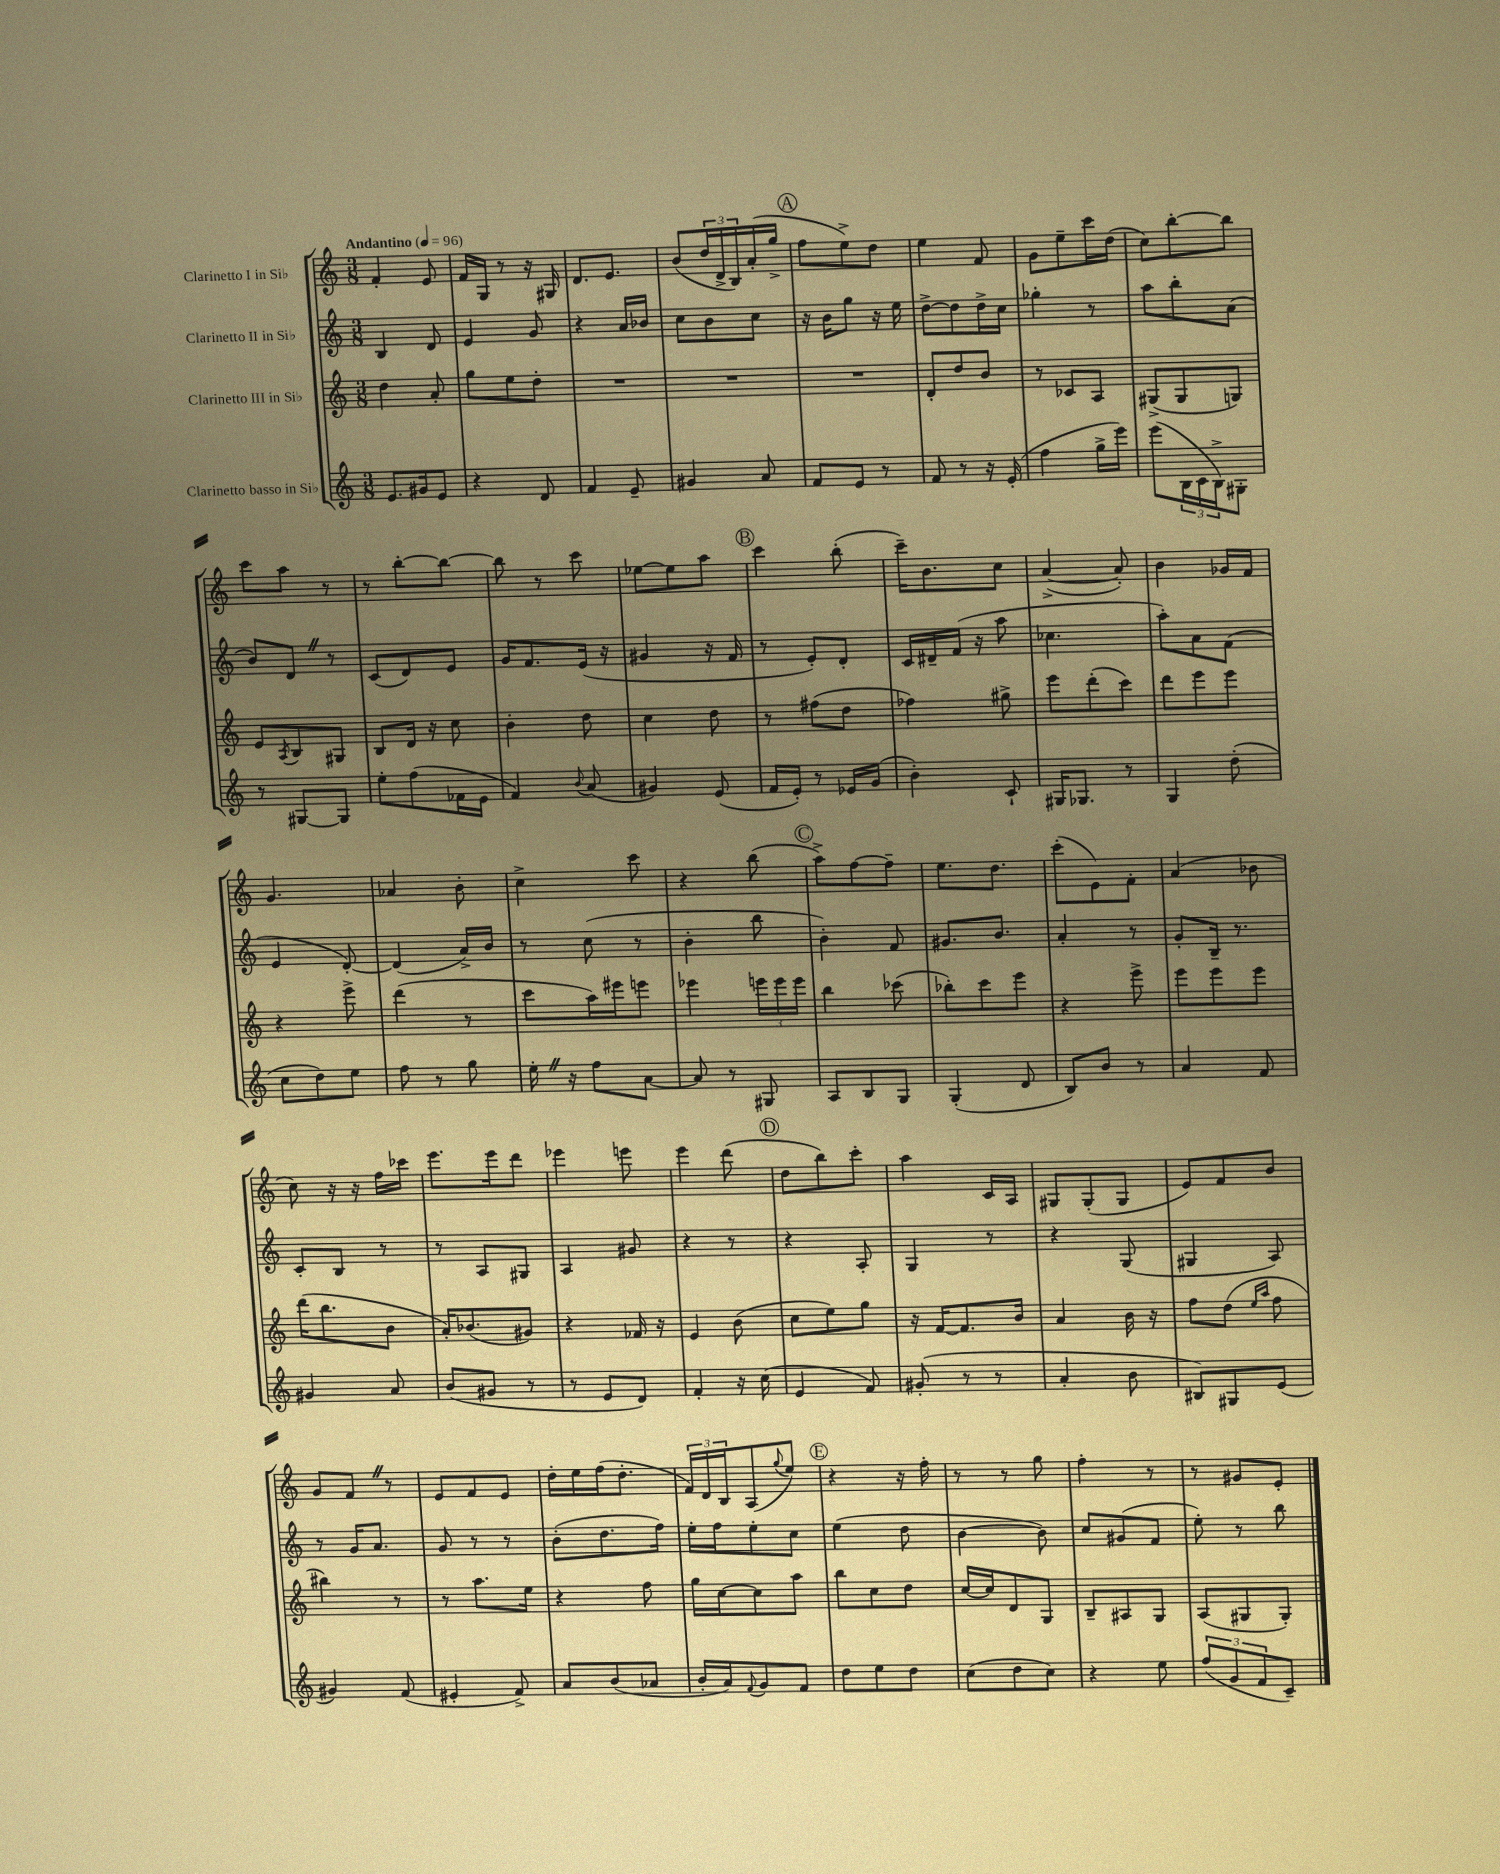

**kern	**kern	**kern	**kern
*staff4	*staff3	*staff2	*staff1
*clefG2	*clefG2	*clefG2	*clefG2
*k[]	*k[]	*k[]	*k[]
*M3/8	*M3/8	*M3/8	*M3/8
*MM96	*MM96	*MM96	*MM96
8.e/L	4dd\	4B/	4f'/
16g#/k	.	.	.
8e/J	8a'/	8d/	8e/
=	=	=	=
4r	8gg\L	4e/	16f/LL
.	.	.	16G/JJ
.	8ee\	.	8r
8d/	8dd'\J	8g/	16r
.	.	.	16G#/
=	=	=	=
4f/	4.r	4r	8.d/L
.	.	.	8.e/J
8e~/	.	16a/LL	.
.	.	16b-/JJ	.
=	=	=	=
4g#/	4.r	8cc\L	(8b/L
.	.	8b\	24dd/L
.	.	.	24d^/
.	.	.	24B/)
8a/	.	8cc\J	(16a'/
.	.	.	16gg^/JJ
=	=	=	=
8f/L	4.r	16r	8ff\L
.	.	16b\LK	.
8e/J	.	8gg\J	8ee^\)
8r	.	16r	8dd\J
.	.	16ee\	.
=	=	=	=
8f/	8d'/L	[8dd^\L	4ee\
8r	8dd/	8dd\]	.
16r	8b/J	16dd^\L	8f/
(16e'/	.	16cc\JJ	.
=	=	=	=
4ff\	8r	4gg-'\	8g\L
.	8c-/L	.	8ee~\
16gg^\LL	8A/J	8r	16ccc\L
16eee\JJ)	.	.	(16dd\JJ
=	=	=	=
(8eee\L	(8G#^/L	8aa\L	8cc\L)
24B\L	8G#/	8bb'\	[8bb'\
24c\	.	.	.
24B^\J)	.	.	.
8G#'\J	8G/J)	(8a\J	8bb\]J
=	=	=	=
8r	8e/L	8b/L)	8ccc\L
.	8qA/	.	.
[8G#/L	8B/	8d/J	8aa\J
8G#/]J	8G#/J	8r	8r
=	=	=	=
8ee'\L	8B/L	(8c/L	8r
(8ff\	16d/Jk	8d/)	[8bb'\L
.	16r	.	.
16f-\L	8cc\	8e/J	8bb\_J
16e\JJ	.	.	.
=	=	=	=
4f/)	4b'\	16g/LK	8bb\]
.	.	8.f/	.
.	.	.	8r
8qqb/	.	.	.
(8a/	8dd\	(16e/Jk	8ccc\
.	.	16r	.
=	=	=	=
4g#/)	4cc\	4g#/	[8ee-\L
.	.	.	8ee-\]
(8e/	8dd\	16r	8aa\J
.	.	16f/	.
=	=	=	=
16f/LL	8r	8r	4ccc\
16e'/JJ)	.	.	.
8r	(8ff#\L	8e'/L)	.
16e-/LL	8dd\J	8d'/J	(8bb'\
(16g/JJ	.	.	.
=	=	=	=
4b'\)	4ff-\)	16c/LL	16ccc~\LK)
.	.	16d#~/	8.b\
.	.	(16f/JJ	.
.	.	16r	.
8c`/	8gg#^\	8aa\	8cc\J
=	=	=	=
16G#/LK	8eee\L	4.cc-\	([4a^/
8.G-/J	.	.	.
.	(8ddd'\	.	.
8r	8ccc\J)	.	8a'/])
=	=	=	=
4G/	8ddd\L	8aa'\L)	4b\
.	8eee\	8a\	.
(8dd'\	8eee\J	(8f\J	16g-/LL
.	.	.	16f/JJ
=	=	=	=
8cc\L	4r	4e/	4.g/
8dd\)	.	.	.
8ee\J	8eee^\	[8d'/)	.
=	=	=	=
8ff\	(4ddd\	(4d/]	4a-/
8r	.	.	.
8gg\	8r	16a^/LL)	8b'\
.	.	16b/JJ	.
=	=	=	=
16ee'\	8ccc\L	8r	4cc^\
16r	.	.	.
8ff\L	16aa\L)	(8cc\	.
.	16eee#\J	.	.
[8a\J	8eee\J	8r	8ccc\
=	=	=	=
8a/]	4eee-\	4b'\	4r
8r	.	.	.
8G#/	24eee\LL	8bb\	(8bb\
.	24eee\	.	.
.	24eee\JJ	.	.
=	=	=	=
8A/L	4bb\	4b'\)	8aa^\L)
8B/	.	.	[8ff\
8G/J	(8ccc-\	8f/	8ff~\]J
=	=	=	=
(4G'/	8bb-'\L)	8.g#/L	8.ee\L
.	8ccc\	.	.
.	.	8.b/J	8.dd\J
8d/	8eee\J	.	.
=	=	=	=
8B/L)	4r	4a'/	(8ccc'\L
8b/J	.	.	8e\)
8r	8eee^\	8r	8f'\J
=	=	=	=
4a/	8eee\L	8g'/L	(4a/
.	8eee\	16B~/Jk	.
.	.	8.r	.
8f/	8eee\J	.	8b-\
=	=	=	=
4g#/	(16ddd\LK	8c'/L	8cc\)
.	8.bb\	.	.
.	.	8B/J	16r
.	.	.	16r
8a/	8b\J	8r	16ff\LL
.	.	.	16ccc-\JJ
=	=	=	=
(8b/L	16a'/LK)	8r	8.eee\L
.	(8.b-/	.	.
8g#/J	.	8A/L	.
.	.	.	16eee\k
8r	8g#/J)	8G#/J	8ddd\J
=	=	=	=
8r	4r	4A/	4eee-\
8e/L	.	.	.
8d/J)	16f-/	8g#/	8eee\
.	16r	.	.
=	=	=	=
4f'/	4e/	4r	4eee\
16r	(8b\	8r	(8ddd\
(16cc\	.	.	.
=	=	=	=
4e/	8cc\L	4r	8dd\L
.	8ee\)	.	8bb\)
8f/)	8gg\J	8A'/	8ccc'\J
=	=	=	=
(8g#'/	16r	4G/	4aa\
.	[16f/LK	.	.
8r	8.f/]	.	.
8r	.	8r	16c/LL
.	16b/Jk	.	16A/JJ
=	=	=	=
4a'/	4a/	4r	8G#/L
.	.	.	(8G#'/
8b\	16b\	(8G/	8G#/J
.	16r	.	.
=	=	=	=
8B#/L)	8ff\L	4G#/	8e/L)
8G#/	(8dd\J	.	8f/
.	16qqee/LL	.	.
.	16qqaa/JJ	.	.
(8e/J	8ff\	8A/)	8b/J
=	=	=	=
4g#/)	4bb#\)	8r	8g/L
.	.	16g/LK	8f/J
.	.	8.a/J	.
(8f/	8r	.	8r
=	=	=	=
4e#'/	8r	8g/	8e/L
.	8.aa\L	8r	8f/
8f^/)	.	8r	8e/J
.	16ee\Jk	.	.
=	=	=	=
8a/L	4r	(8b'\L	16dd'\LL
.	.	.	16ee\
(8b/	.	8.dd\	(16ff\J
.	.	.	8.dd'\J
8a-/J	8ff\	.	.
.	.	16ff\Jk)	.
=	=	=	=
16b'/LL	16gg\LL	16ee'\LL	24f/LL)
.	.	.	24d/
16a/J)	[16cc\J	16ff\J	.
.	.	.	24B/J
8qqf/	.	.	.
8g/	8cc\]	8ee'\	(8A/
.	.	.	8qqgg/
8f/J	8aa\J	8cc\J	8ee/J)
=	=	=	=
8dd\L	8bb\L	(4ee\	4r
8ee\	8cc\	.	.
8dd\J	8dd\J	8dd\	16r
.	.	.	16ff'\
=	=	=	=
(8cc\L	[16cc/LL	[4b\	8r
.	16cc/]J	.	.
8dd\	8d/	.	8r
8cc\J)	8G/J	8b\])	8gg\
=	=	=	=
4r	8B~/L	8cc/L	4ff'\
.	8A#/	(8g#/	.
8ee\	8G/J	8f/J	8r
=	=	=	=
(12ff/L	(8A/L	8ee'\)	8r
12g/	.	.	.
.	8G#/	8r	8g#/L
12f/	.	.	.
8c~/J)	8G#'/J)	8bb\	8e'/J
==	==	==	==
*-	*-	*-	*-
